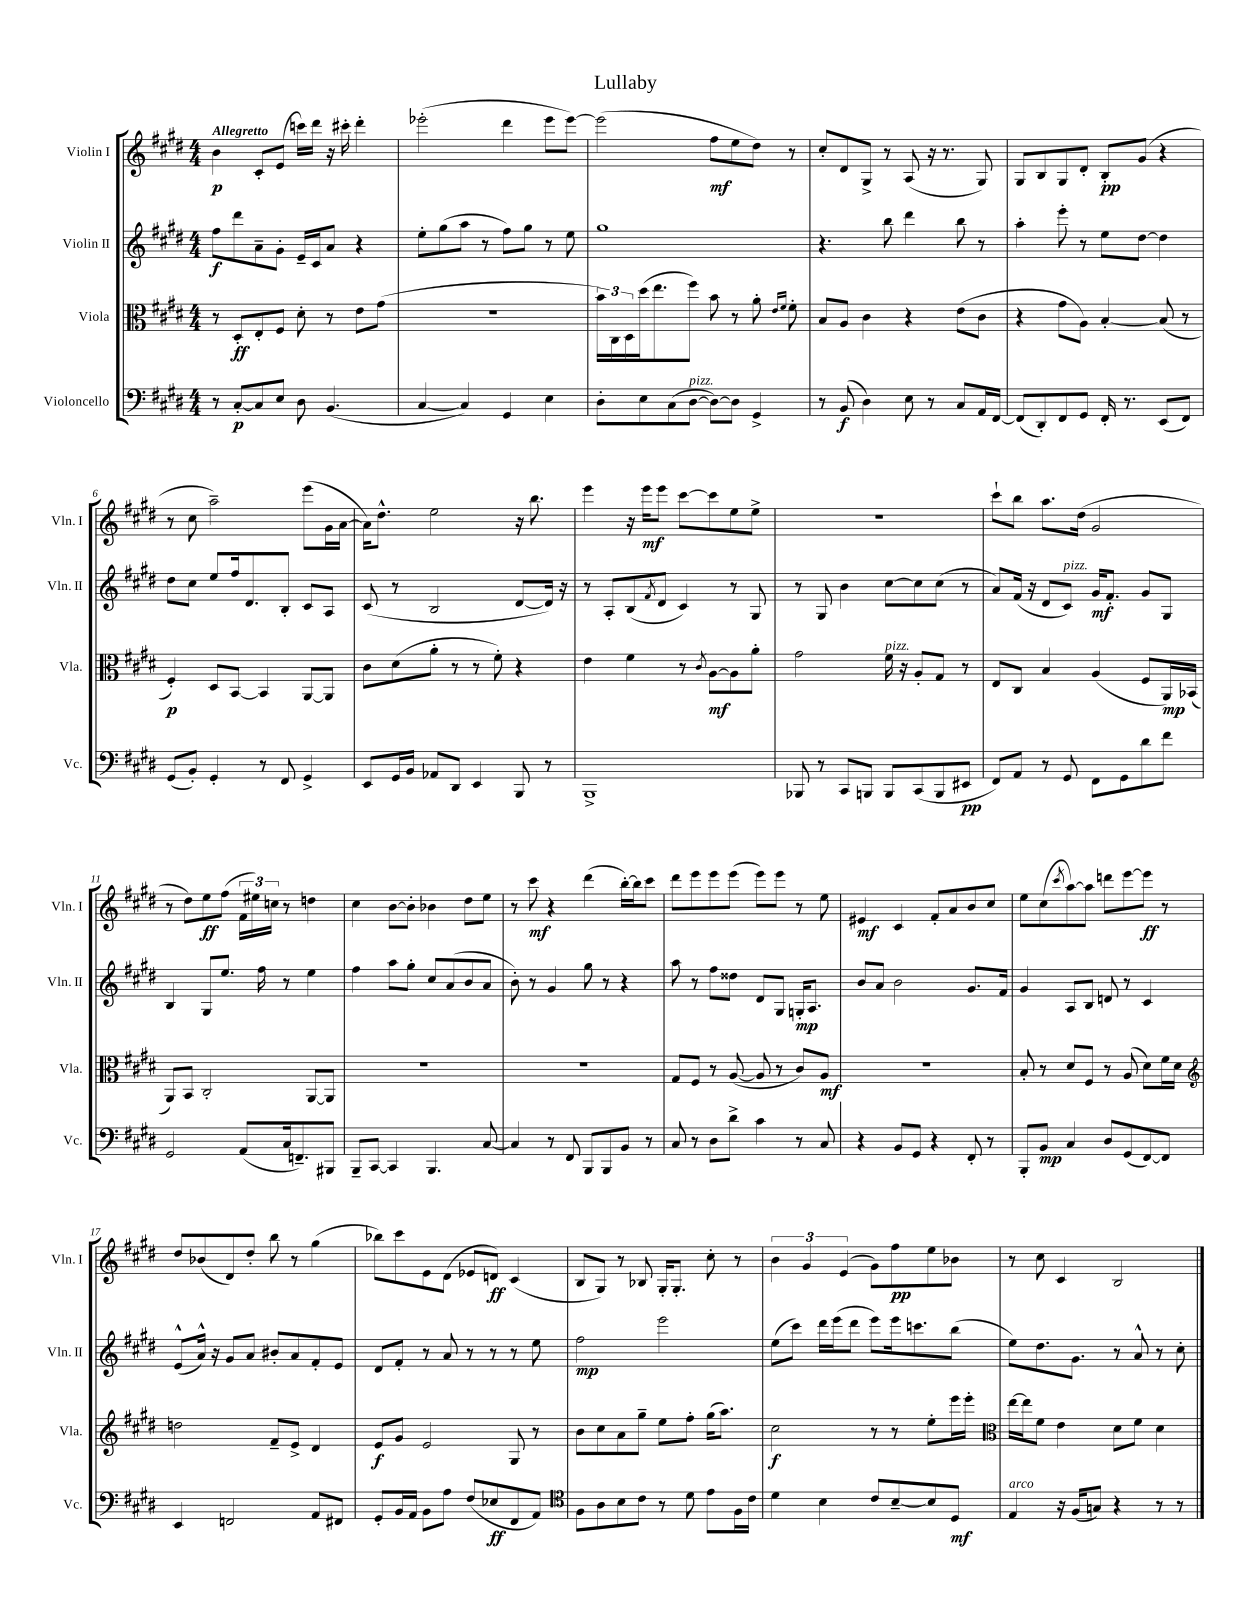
\header { title = "Lullaby" }
<<
\new StaffGroup <<
\new Staff = "s0" \with { instrumentName = "Violin I" shortInstrumentName = "Vln. I" } {
    \clef treble \key e \major \numericTimeSignature \time 4/4 \tempo "Allegretto"
    b'4\p cis'8-. e'8( c'''16) dis'''16 r16 cis'''16-. dis'''4-. |
    ees'''2-.( dis'''4 ees'''8 ees'''8~) |
    ees'''2( fis''8\mf e''8 dis''8) r8 |
    cis''8-. dis'8 gis8-> r8 a8( r16 r8. gis8) |
    gis8 b8 gis8 dis'8-. b8-.\pp gis'8( r4 |
    r8 cis''8 a''2--) e'''8( gis'16 a'16~ |
    a'16) dis''8.-^ e''2 r16 b''8. |
    e'''4 r16 e'''16\mf e'''8 cis'''8~ cis'''8 e''8 e''8-> |
    R1 |
    cis'''8-! b''8 a''8. dis''16( gis'2 |
    r8 dis''8) e''8\ff fis''8( \tuplet 3/2 { fis'16 eis''16) c''16 } r8 d''4 |
    cis''4 b'8~ b'8-. bes'4 dis''8 e''8 |
    r8 cis'''8\mf r4 dis'''4( b''16~-.) b''16 cis'''8 |
    dis'''8 e'''8 e'''8 e'''8( e'''8) e'''8 r8 e''8 |
    eis'4\mf cis'4 fis'8-. a'8 b'8 cis''8 |
    e''8 cis''8( \acciaccatura { cis'''8 } a''8~) a''8 d'''8 e'''8~ e'''8\ff r8 |
    dis''8 bes'8( dis'8) dis''8-. b''8 r8 gis''4( |
    bes''8) cis'''8 e'8 dis'8( ees'8 d'8\ff) cis'4( |
    b8 gis8) r8 bes8 gis16-. gis8.-. cis''8-. r8 |
    \tuplet 3/2 { b'4 gis'4 e'4( } gis'8) fis''8\pp e''8 bes'8 |
    r8 cis''8 cis'4 b2 \bar "|." |
}
\new Staff = "s1" \with { instrumentName = "Violin II" shortInstrumentName = "Vln. II" } {
    \clef treble \key e \major \numericTimeSignature \time 4/4
    fis''8\f dis'''8 a'8-- gis'8-. e'16-- cis'16 a'8 r4 |
    e''8-. gis''8( a''8 r8 fis''8) gis''8 r8 e''8 |
    gis''1 |
    r4. b''8 dis'''4 b''8 r8 |
    a''4-. e'''8-. r8 e''8 dis''8~ dis''4 |
    dis''8 cis''8 e''8 fis''16 dis'8. b8-. cis'8 a8 |
    cis'8( r8 b2 dis'8~ dis'16) r16 |
    r8 a8-. b8( \acciaccatura { fis'8 } dis'8 cis'4) r8 gis8 |
    r8 gis8 b'4 cis''8~ cis''8 cis''8( r8 |
    a'8) fis'16( r16 dis'8 cis'8^\markup { \italic "pizz." }) gis'16\mf fis'8.-. gis'8 gis8 |
    b4 gis8 e''8. fis''16 r8 e''4 |
    fis''4 a''8 gis''8-. cis''8 a'8( b'8 a'8 |
    b'8-.) r8 gis'4 gis''8 r8 r4 |
    a''8 r8 fis''8 disis''8 dis'8 gis8 g16-.\mp a8. |
    b'8 a'8 b'2 gis'8. fis'16 |
    gis'4 a8 b8 d'8 r8 cis'4 |
    e'8-^( a'16-^) r16 gis'8 a'8 bis'8-. a'8 fis'8-. e'8 |
    dis'8 fis'8-. r8 a'8 r8 r8 r8 e''8 |
    fis''2\mp e'''2 |
    e''8( cis'''8) dis'''16 e'''16( dis'''8 e'''8) e'''16 c'''8. b''8( |
    e''8) dis''8. gis'8. r8 a'8-^ r8 cis''8-. \bar "|." |
}
\new Staff = "s2" \with { instrumentName = "Viola" shortInstrumentName = "Vla." } {
    \clef alto \key e \major \numericTimeSignature \time 4/4
    r8 dis8-.\ff e8-. fis8 dis'8-. r8 e'8 gis'8( |
    R1 |
    \tuplet 3/2 { b'16) cis16 dis16 } dis''16( e''8. fis''8) b'8 r8 a'8-. \grace { e'16 fis'16 } fis'8-. |
    b8 a8 cis'4 r4 e'8( cis'8 |
    r4 gis'8 a8) b4~-. b8( r8 |
    fis4-.\p) dis8 b,8~ b,4 a,8~ a,8 |
    cis'8 dis'8( a'8-. r8 r8 fis'8-.) r4 |
    e'4 fis'4 r8 \acciaccatura { cis'8 } a8~\mf a8 a'8-. |
    gis'2 fis'16^\markup { \italic "pizz." } r16 a8-. gis8 r8 |
    e8 cis8 b4 a4( fis8 a,16\mp) bes,16( |
    a,8) b,8 cis2-. a,8~ a,8 |
    R1 |
    R1 |
    gis8 fis8 r8 a8~( a8 r8 cis'8) a8\mf |
    R1 |
    b8-. r8 dis'8 fis8 r8 a8( dis'8) fis'16 dis'16 |
    \clef treble d''2 fis'8-- e'8-> dis'4 |
    e'8\f gis'8 e'2 gis8 r8 |
    b'8 cis''8 a'8 gis''8-- e''8 fis''8-. gis''16( a''8.) |
    cis''2\f r8 r8 e''8-. e'''16 e'''16-. |
    \clef alto e''16~ e''16 fis'8 e'4 dis'8 fis'8 dis'4 \bar "|." |
}
\new Staff = "s3" \with { instrumentName = "Violoncello" shortInstrumentName = "Vc." } {
    \clef bass \key e \major \numericTimeSignature \time 4/4
    r8 cis8~-.\p cis8 e8 dis8 b,4.( |
    cis4~ cis4) gis,4 e4 |
    dis8-. e8 cis8( dis8~^\markup { \italic "pizz." } dis8~) dis8 gis,4-> |
    r8 b,8\f( dis4) e8 r8 cis8 a,16 fis,16~ |
    fis,8( dis,8-.) fis,8 gis,8 fis,16-. r8. e,8( fis,8) |
    gis,8( b,8-.) gis,4-. r8 fis,8 gis,4-> |
    e,8 gis,16 b,16 aes,8 dis,8 e,4 b,,8 r8 |
    b,,1-> |
    bes,,8 r8 cis,8 b,,8 b,,8 cis,8( b,,8 eis,8\pp |
    fis,8) a,8 r8 gis,8 fis,8 gis,8 dis'8 fis'8 |
    gis,2 a,8( cis16 f,8.--) bis,,8 |
    b,,8-- cis,8~ cis,4 b,,4. cis8~ |
    cis4 r8 fis,8 b,,8 b,,8 b,8 r8 |
    cis8 r8 dis8 dis'8-> cis'4 r8 cis8 |
    r4 b,8 gis,8 r4 fis,8-. r8 |
    b,,8-. b,8\mp cis4 dis8 gis,8( fis,8~) fis,8 |
    e,4 f,2 a,8 fis,8 |
    gis,8-. b,16 a,16 b,8 a8 fis8( ees8\ff fis,8 a,8) |
    \clef tenor fis8 a8 b8 cis'8 r8 dis'8 e'8 fis16 cis'16 |
    dis'4 b4 cis'8 b8~-- b8 dis8\mf |
    e4^\markup { \italic "arco" } r16 fis16( g8) r4 r8 r8 \bar "|." |
}
>>
>>
